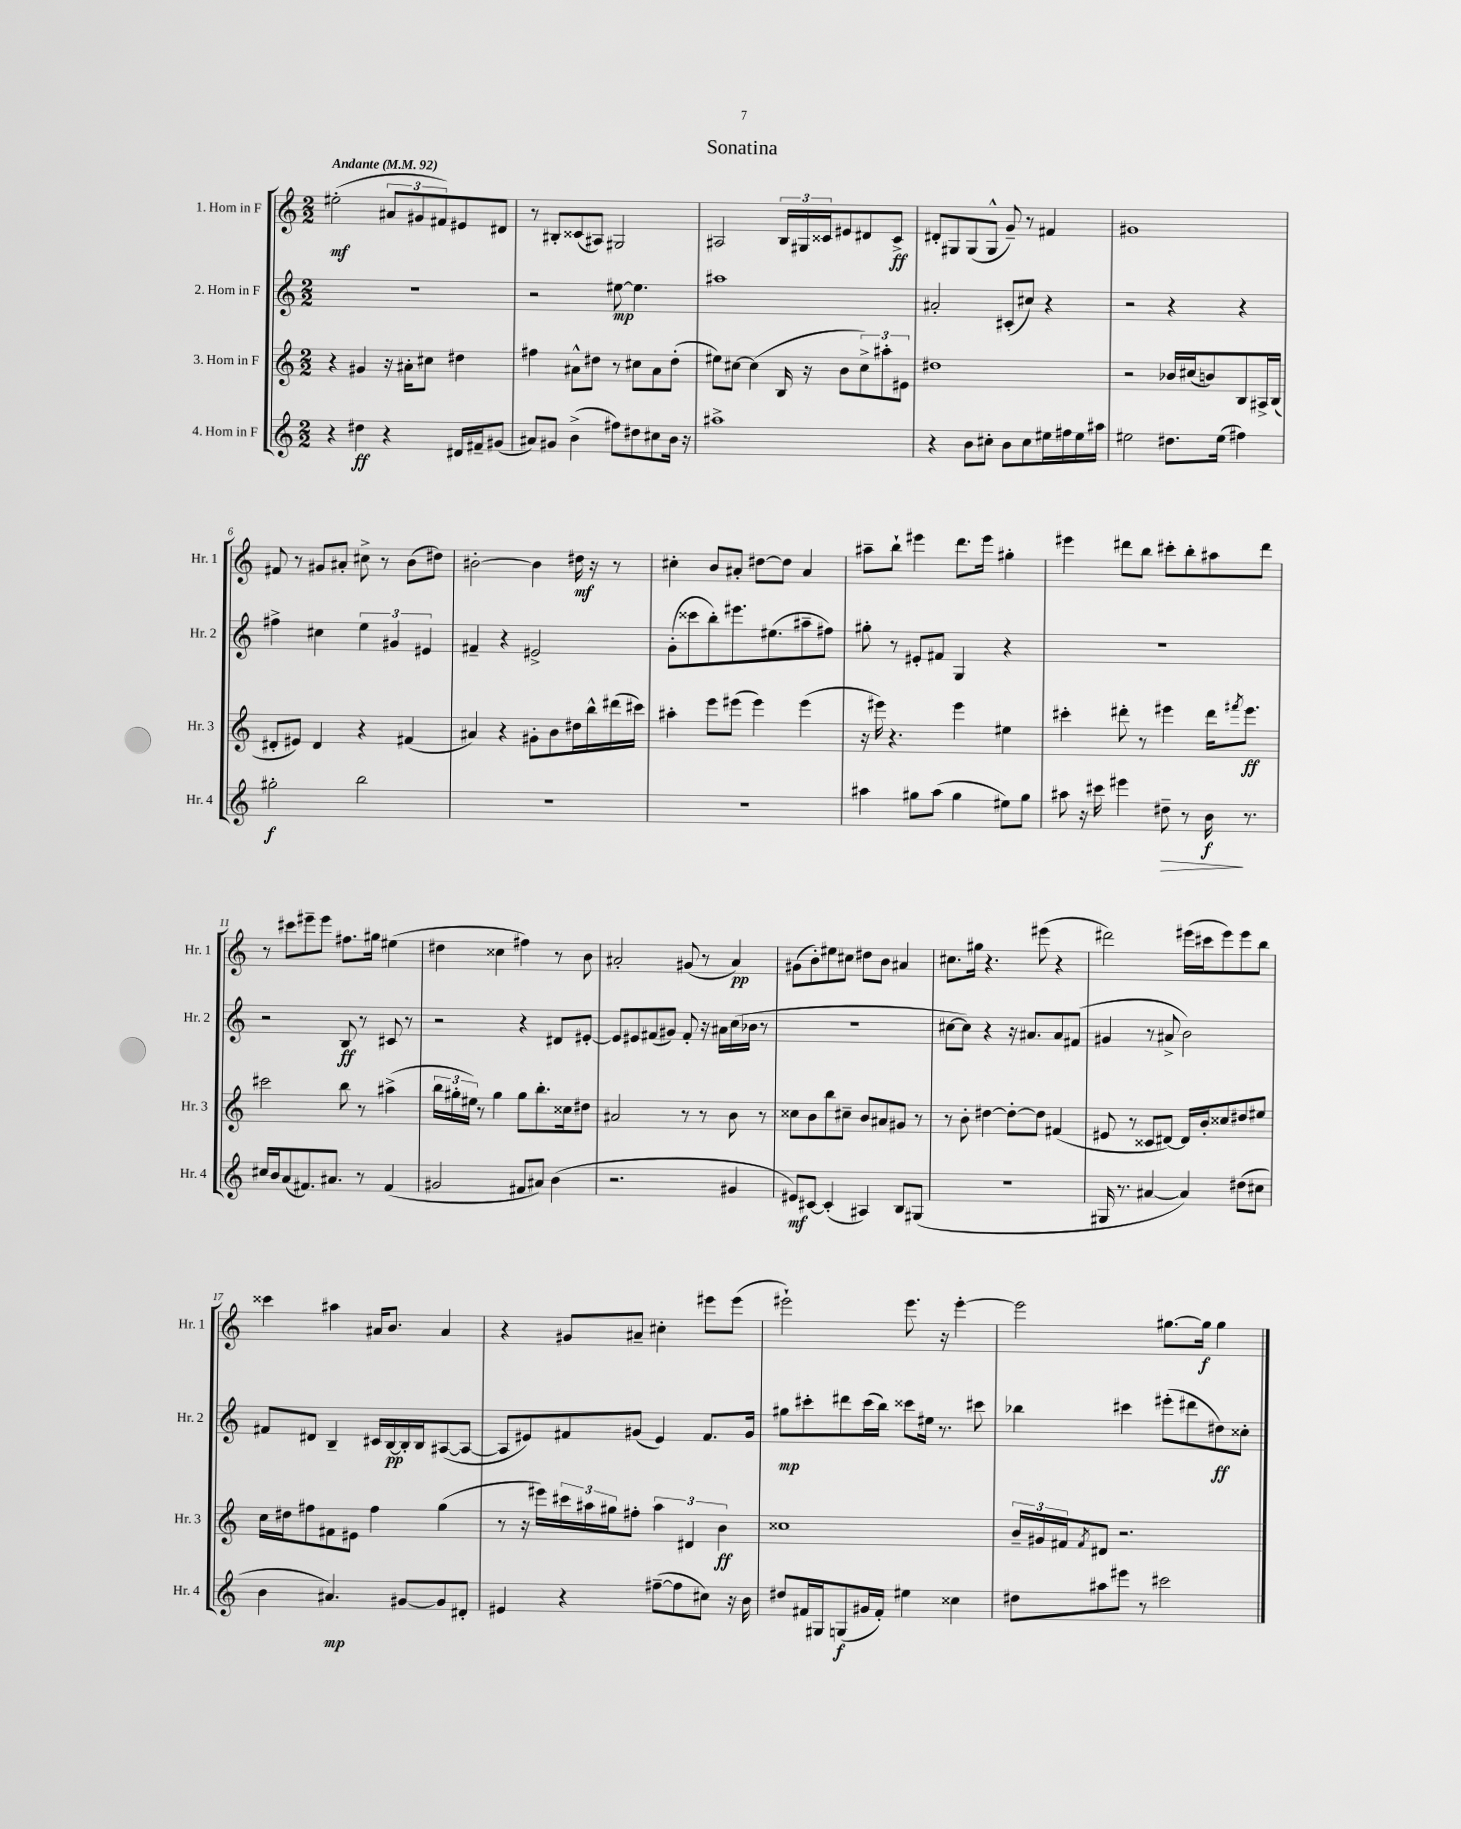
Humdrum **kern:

**kern	**kern	**kern	**kern
*staff4	*staff3	*staff2	*staff1
*clefG2	*clefG2	*clefG2	*clefG2
*k[]	*k[]	*k[]	*k[]
*M2/2	*M2/2	*M2/2	*M2/2
*MM92	*MM92	*MM92	*MM92
4r	4r	1r	(2ee#'
4dd#	4g#	.	.
4r	16r	.	12a#
.	16a#'	.	.
.	.	.	12g#
.	8cc#	.	.
.	.	.	12f#)
16d#	4dd#	.	8e#
16f#~	.	.	.
(8g#	.	.	8d#
=	=	=	=
8a#)	4ff#	2r	8r
8g#	.	.	8B#'
(4b^	8a#^^	.	(8c##
.	8dd#	.	8A#)
8ff#)	8r	[8ee#	2G#
8dd#	8cc#	4.ee#]	.
8cc#	8a#	.	.
16b	(8dd#'	.	.
16r	.	.	.
=	=	=	=
1aa#^	8ee#)	1aa#	2A#
.	[8cc#	.	.
.	(4cc#]	.	.
.	16B	.	24B
.	.	.	24G#
.	16r	.	.
.	.	.	24c##
.	8b	.	8e#
.	12cc#^)	.	8d#
.	12aa#'	.	.
.	.	.	8c##^
.	12e#	.	.
=	=	=	=
4r	1dd#	2a#'	8d#'
.	.	.	8G#
8b	.	.	(8G#
8cc#'	.	.	8G#^^
8b	.	(8c#'	8g~)
8cc#	.	8cc#)	8r
16ee#	.	4r	4f#
16ff#	.	.	.
16ee#	.	.	.
16aa#	.	.	.
=	=	=	=
2ee#	2r	2r	1g#
8.dd#	16b-	4r	.
.	(16cc#	.	.
.	8b)	.	.
(16ee#	.	.	.
4ff#)	8B	4r	.
.	16A#^	.	.
.	(16B	.	.
=	=	=	=
2gg#'	8d#'	4ff#^	8f#
.	8e#)	.	8r
.	4d#	4cc#	8g#
.	.	.	8a#'
2bb	4r	6ee	8cc#^
.	.	.	8r
.	.	6g#	.
.	(4f#	.	(8b
.	.	6e#	.
.	.	.	8dd#)
=	=	=	=
1r	4a#)	4f#~	[2b#'
.	4r	4r	.
.	8g#'	2e#^	4b#]
.	8b	.	.
.	16dd#	.	16dd#
.	16bb^^	.	16r
.	(16ddd#	.	8r
.	16ccc#)	.	.
=	=	=	=
1r	4aa#'	(8g'	4cc#'
.	.	8ccc##	.
.	8eee	8bb')	8b
.	(8eee#	8.eee#	8a#'
.	4eee#)	.	[8dd#
.	.	(8.ee#	.
.	.	.	8dd#]
.	(4eee#	8aa#~	4a#
.	.	8ff#)	.
=	=	=	=
4aa#	16r	8gg#'	8aa#~
.	16eee#)	.	.
.	4.r	8r	8bb`
8gg#	.	8e#'	4eee#
(8aa#	.	8f#	.
4gg#	4eee#	4G	8.ddd
.	.	.	16eee#
8ee#)	4ee#	4r	4gg#'
8gg#	.	.	.
=	=	=	=
8aa#	4ccc#'	1r	4eee#
16r	.	.	.
16ccc#	.	.	.
4eee#	8ddd#'	.	8ddd#
.	8r	.	8bb
8dd#~	4eee#	.	8ccc#'
8r	.	.	8bb'
16b	16ddd#	.	8aa#
.	8qfff#	.	.
8.r	8.eee#	.	.
.	.	.	8ddd#
=	=	=	=
16cc#	2ccc#	2r	8r
16b	.	.	.
(8a	.	.	8ccc#
8.f#)	.	.	8eee#~
.	.	.	8eee#
8.a#	.	.	.
.	8bb	8B	8.ff#
8r	8r	8r	.
.	.	.	16gg#
(4f#	(4aa#^	8c#	(4ee#
.	.	8r	.
=	=	=	=
2g#	24bb	2r	4dd#
.	24gg#'	.	.
.	24ee#)	.	.
.	8r	.	.
.	4gg#	.	4cc##
8f#	8gg#	4r	4ff#)
8a#)	8.bb'	.	.
(4b	.	8d#	8r
.	16cc##	.	.
.	8dd#	[8e#'	8b
=	=	=	=
2.r	2a#	8e#]	2a#'
.	.	8e#	.
.	.	(8f#	.
.	.	8g#)	.
.	8r	8f#'	(8g#
.	8r	16r	8r
.	.	16a#	.
4g#	8b	(16cc	4a#)
.	.	16b-	.
.	8r	8r	.
=	=	=	=
8e#)	8cc##	1r	(8g#
[8c#	8b	.	8b')
(4c#']	8bb	.	8ee#
.	8cc#~	.	8cc#
4A#)	8b	.	8dd#
.	8a#	.	8b
8B	8g#	.	4a#
(8G#	8r	.	.
=	=	=	=
1r	8r	[8cc#	8.cc#
.	8b'	8cc#])	.
.	.	.	16gg#
.	[4dd#	4r	4.r
.	8dd#'_	16r	.
.	.	8.a#	.
.	8dd#]	.	(8eee#
.	(4f#	8a#	4r
.	.	(8f#	.
=	=	=	=
16G#	8e#	4g#	2ddd#)
8.r	.	.	.
.	8r	.	.
[4a#	8c##	8r	.
.	[8d#)	8a#^	.
4a#])	16d#]	2b)	(16eee#
.	16b'	.	16ccc#
.	8cc##	.	8eee#)
(8dd#	8dd#	.	8eee#
8cc#	8ee#	.	8bb
=	=	=	=
4b	16cc	8f#	4ccc##
.	16dd#	.	.
.	8ff#	8d#	.
4.a#)	8f#	4B~	4aa#
.	8e#	.	.
.	4ff#	16c#	16a#
.	.	[16B	8.b
[8g#	.	16B']	.
.	.	16B	.
8g#]	(4gg	([8A#	4a#
8d#'	.	8A#_	.
=	=	=	=
4e#	8r	8A#]	4r
.	16r	8e#)	.
.	16eee#)	.	.
4r	24ccc#	8f#	8g#
.	24aa#	.	.
.	24gg#	.	.
.	8ff#'	(8g#	8a#~
([8ff#~	6aa#	4e#)	4cc#'
8ff#]	.	.	.
.	6d#	.	.
8cc#)	.	8.f#	8eee#
.	6b	.	.
16r	.	.	(8eee#
16b	.	16g#	.
=	=	=	=
8dd#	1cc##	8gg#	2eee#`)
16f#	.	8ccc#'	.
16G#	.	.	.
(8G	.	8ddd#	.
16g#	.	(16ccc#	.
16f#')	.	16bb)	.
4ee#	.	8ccc##	8.eee#
.	.	16ee#	.
.	.	8.r	16r
4cc##	.	.	[4eee#'
.	.	8ccc#	.
=	=	=	=
8dd#	24b~	4bb-	2eee#]
.	24g#	.	.
.	24f#	.	.
.	8qf#	.	.
8aa#	8d#	.	.
8eee#	2.r	4ccc#	.
8r	.	.	.
2ccc#	.	(8eee#'	[8.gg#
.	.	8ddd#	.
.	.	.	16gg#]
.	.	8dd#)	4gg#
.	.	8cc##'	.
==	==	==	==
*-	*-	*-	*-
